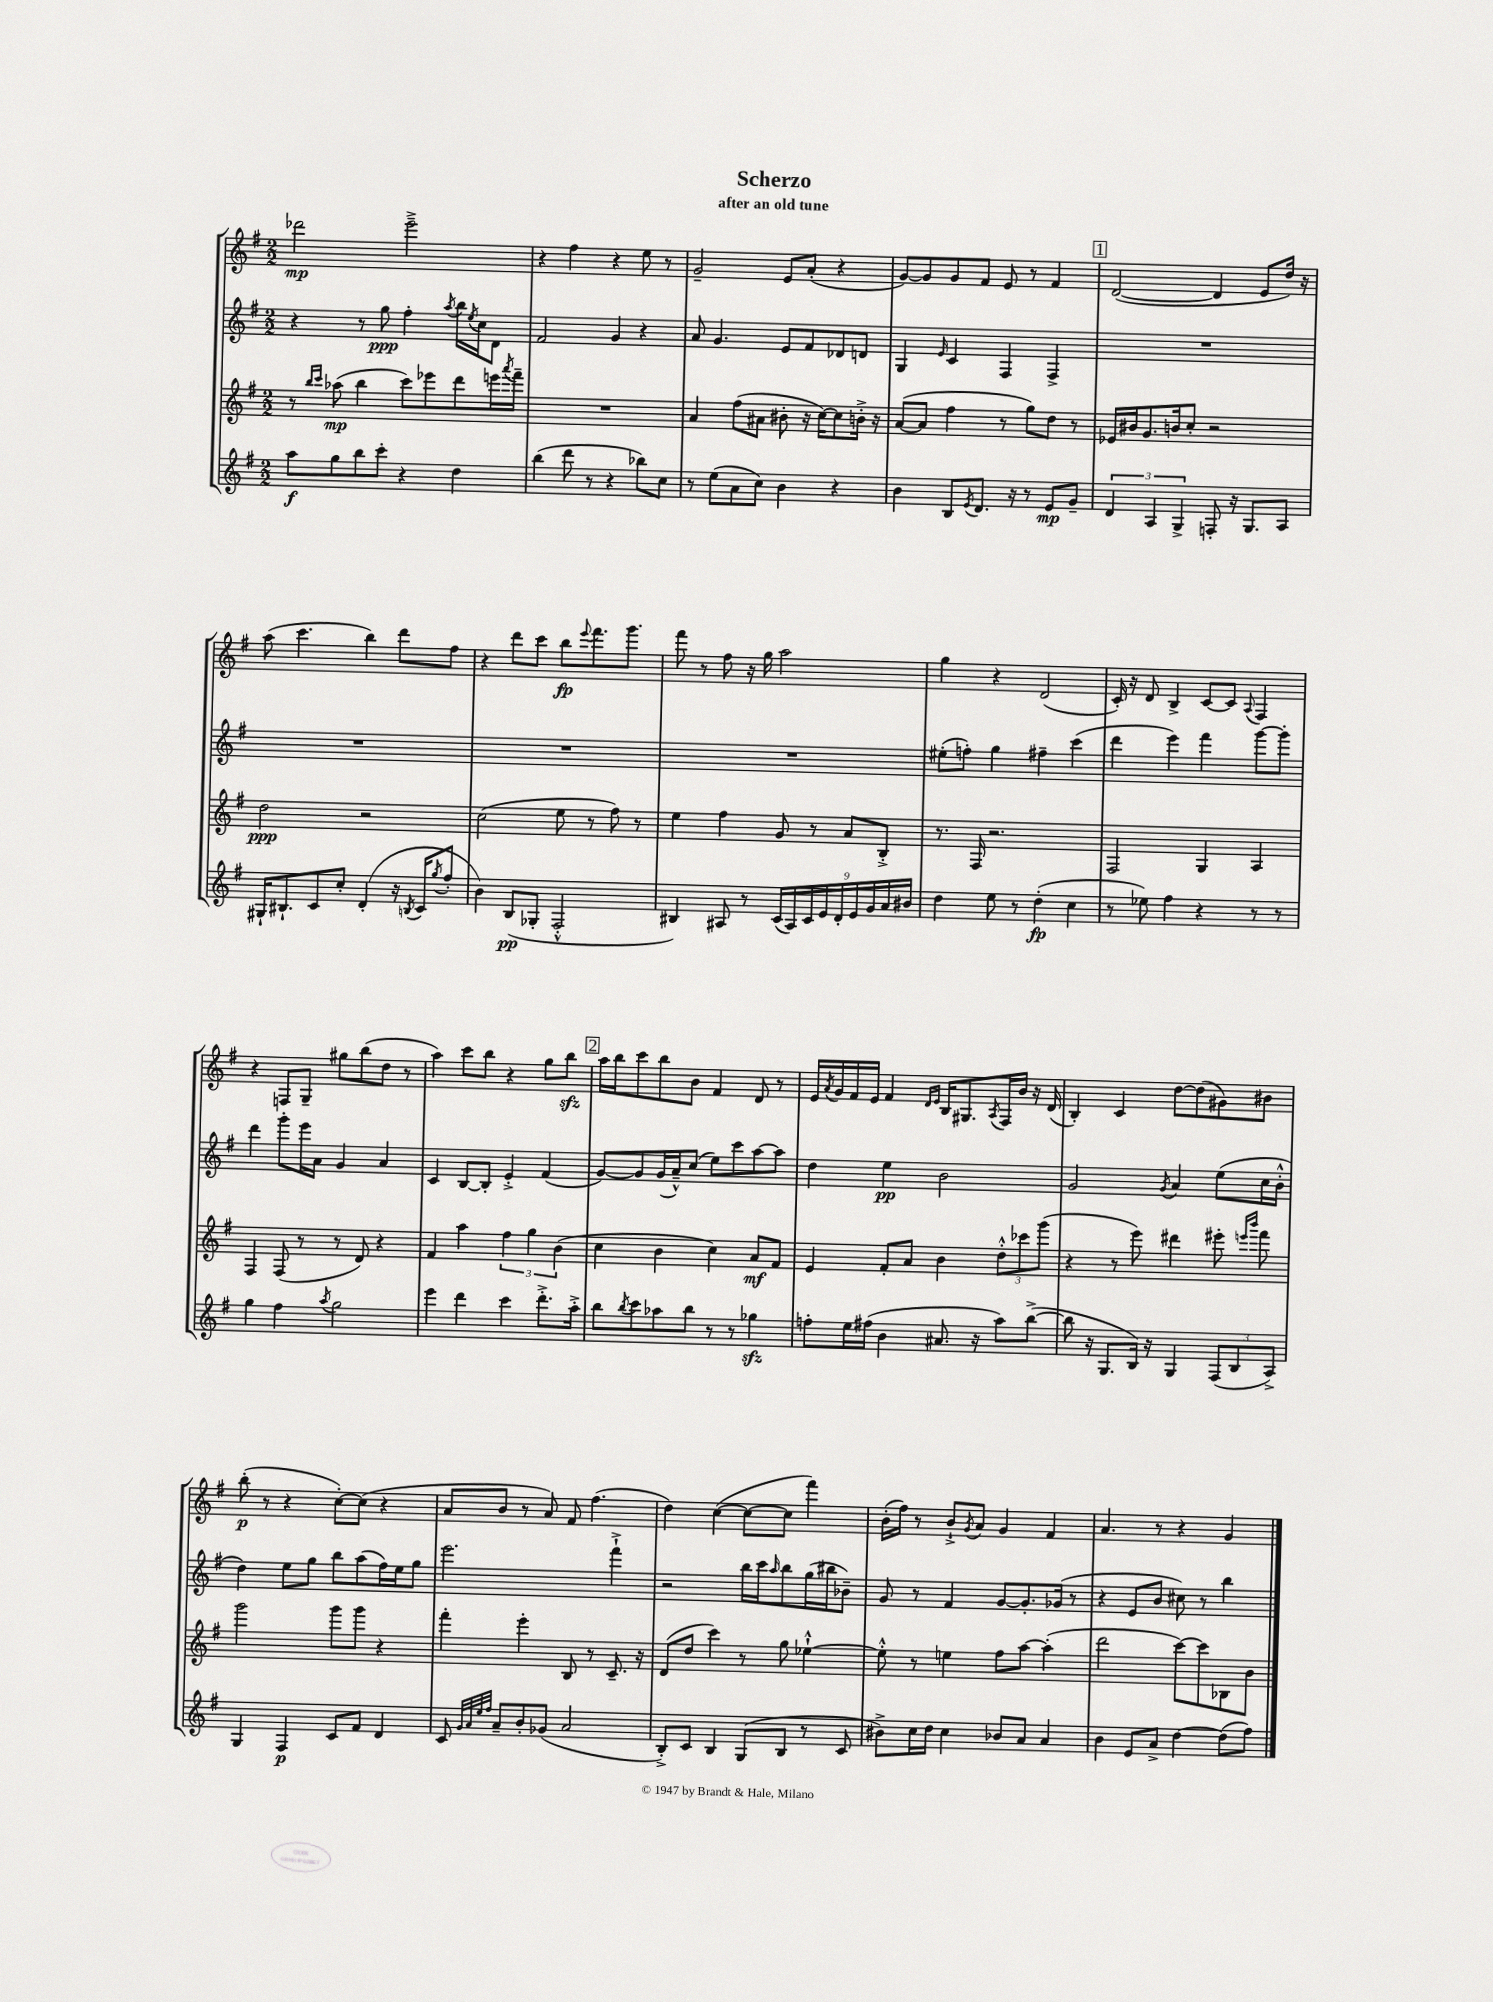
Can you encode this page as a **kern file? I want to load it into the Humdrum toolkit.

**kern	**dynam	**kern	**dynam	**kern	**dynam	**kern	**dynam
*part4	*part4	*part3	*part3	*part2	*part2	*part1	*part1
*staff4	*staff4	*staff3	*staff3	*staff2	*staff2	*staff1	*staff1
*clefG2	*	*clefG2	*	*clefG2	*	*clefG2	*
*k[f#]	*	*k[f#]	*	*k[f#]	*	*k[f#]	*
*M2/2	*	*M2/2	*	*M2/2	*	*M2/2	*
=1	=1	=1	=1	=1	=1	=1	=1
8aa\L	f	8r	.	4r	.	2ddd-X\	mp
.	.	16qqbb/LL	.	.	.	.	.
.	.	16qqccc/JJ	.	.	.	.	.
8gg\	.	(8aa-X\	mp	.	.	.	.
8bb\	.	4bb\	.	8r	.	.	.
8ccc'\J	.	.	.	8gg\	ppp	.	.
4r	.	8ccc\L)	.	4ff#'\	.	2eee~^\	.
.	.	8eee-X\	.	.	.	.	.
.	.	.	.	8qaa/	.	.	.
4dd\	.	8ddd\	.	16bb\LL	.	.	.
.	.	.	.	8qee/	.	.	.
.	.	.	.	16cc\J	.	.	.
.	.	16eeen\L	.	8d\J	.	.	.
.	.	8qaaa/	.	.	.	.	.
.	.	16fff#~\JJ	.	.	.	.	.
=2	=2	=2	=2	=2	=2	=2	=2
(4bb\	.	1r	.	2f#/	.	4r	.
8ddd\	.	.	.	.	.	4ff#\	.
8r	.	.	.	.	.	.	.
4r	.	.	.	4g/	.	4r	.
8bb-X\L)	.	.	.	4r	.	8ee\	.
8cc\J	.	.	.	.	.	8r	.
=3	=3	=3	=3	=3	=3	=3	=3
8r	.	4a/	.	8a/	.	2g~/	.
(8ee\L	.	.	.	4.g/	.	.	.
8a\	.	(8ff#\L	.	.	.	.	.
8cc\J)	.	8a#X\J	.	.	.	.	.
4b\	.	8b#X'\	.	8e/L	.	8e/L	.
.	.	16r	.	8f#/	.	(8a'/J	.
.	.	[16cc\KL)	.	.	.	.	.
4r	.	8cc\]	.	8d-X/	.	4r	.
.	.	16bn'^\Jk	.	8dn/J	.	.	.
.	.	16r	.	.	.	.	.
=4	=4	=4	=4	=4	=4	=4	=4
4b\	.	([8a/L	.	4G/	.	[8g/L)	.
.	.	8a/J]	.	.	.	8g/]	.
.	.	.	.	16qqe/	.	.	.
8B/L	.	4ff#\	.	4c/	.	8g/	.
8qe/	.	.	.	.	.	.	.
8.d/J	.	.	.	.	.	8f#/J	.
.	.	8r	.	4F#/	.	8e/	.
16r	.	.	.	.	.	.	.
8r	.	8gg\L)	.	.	.	8r	.
8e/L	mp	8dd\J	.	4F#^/	.	4f#/	.
8g~/J	.	8r	.	.	.	.	.
!!LO:REH:place=s1:t=1
=5	=5	=5	=5	=5	=5	=5	=5
6d/	.	16e-X/LL	.	1r	.	([2d/	.
.	.	16b#X/J	.	.	.	.	.
.	.	8.g/	.	.	.	.	.
6A/	.	.	.	.	.	.	.
.	.	16bn/k	.	.	.	.	.
6G^/	.	.	.	.	.	.	.
.	.	8cc'/J	.	.	.	.	.
8Fn'/	.	2r	.	.	.	4d/]	.
16r	.	.	.	.	.	.	.
8.G/L	.	.	.	.	.	.	.
.	.	.	.	.	.	8e/L	.
8A/J	.	.	.	.	.	16dd/Jk)	.
.	.	.	.	.	.	16r	.
!!LO:LB:g=z
=6	=6	=6	=6	=6	=6	=6	=6
16G#X`/KL	.	2dd\	ppp	1r	.	(8aa\	.
8.B#X`/	.	.	.	.	.	.	.
.	.	.	.	.	.	4.ccc\	.
8c/	.	.	.	.	.	.	.
8cc'/J	.	.	.	.	.	.	.
(4d'/	.	2r	.	.	.	4bb\)	.
16r	.	.	.	.	.	8ddd\L	.
8qBn/	.	.	.	.	.	.	.
16c/KL	.	.	.	.	.	.	.
8qgg/	.	.	.	.	.	.	.
8ff#'/J	.	.	.	.	.	8ff#\J	.
=7	=7	=7	=7	=7	=7	=7	=7
4b\)	.	(2cc\	.	1r	.	4r	.
(8B/L	pp	.	.	.	.	8ddd\L	.
8G-X'/J	.	.	.	.	.	8ccc\J	.
2F#'^^/	.	8ee\	.	.	.	8bb\L	fp
.	.	.	.	.	.	8qqeee/	.
.	.	8r	.	.	.	8.fff#\	.
.	.	8ff#\)	.	.	.	.	.
.	.	.	.	.	.	8.ggg\J	.
.	.	8r	.	.	.	.	.
=8	=8	=8	=8	=8	=8	=8	=8
4B#X/)	.	4ee\	.	1r	.	8fff#\	.
.	.	.	.	.	.	8r	.
8A#X/	.	4ff#\	.	.	.	8ff#\	.
8r	.	.	.	.	.	16r	.
.	.	.	.	.	.	16gg\	.
(18c/LL	.	8g/	.	.	.	2aa\	.
18A#/)	.	.	.	.	.	.	.
18c/	.	.	.	.	.	.	.
.	.	8r	.	.	.	.	.
18e/	.	.	.	.	.	.	.
18d'/	.	.	.	.	.	.	.
.	.	8a/L	.	.	.	.	.
18e/	.	.	.	.	.	.	.
18g/	.	.	.	.	.	.	.
.	.	8B'^/J	.	.	.	.	.
18a/	.	.	.	.	.	.	.
18b#X/JJ	.	.	.	.	.	.	.
=9	=9	=9	=9	=9	=9	=9	=9
4dd\	.	8.r	.	(8ee#X'\L	.	4gg\	.
.	.	.	.	8ffn'\J)	.	.	.
.	.	16F#/	.	.	.	.	.
8ee\	.	2.r	.	4gg\	.	4r	.
8r	.	.	.	.	.	.	.
(4dd'\	fp	.	.	4ff#X~\	.	(2d/	.
4cc\	.	.	.	(4ccc\	.	.	.
=10	=10	=10	=10	=10	=10	=10	=10
8r	.	2F#/	.	4ddd\	.	16c'/)	.
.	.	.	.	.	.	16r	.
8ee-X\)	.	.	.	.	.	8d/	.
4ff#\	.	.	.	4eee\)	.	4B^/	.
4r	.	4G/	.	4fff#\	.	[8c/L	.
.	.	.	.	.	.	8c/J]	.
.	.	.	.	.	.	8qqA/	.
8r	.	4A/	.	[8ggg\L	.	4F#/	.
8r	.	.	.	8ggg'\J]	.	.	.
!!LO:LB:g=z
=11	=11	=11	=11	=11	=11	=11	=11
4gg\	.	4F#/	.	4ddd\	.	4r	.
4ff#\	.	(8F#/	.	8ggg'\L	.	8Fn/L	.
.	.	8r	.	16eee\L	.	8G~/J	.
.	.	.	.	16a\JJ	.	.	.
8qaa/	.	.	.	.	.	.	.
2gg\	.	8r	.	4g/	.	8gg#X\L	.
.	.	8d/)	.	.	.	(8bb\	.
.	.	4r	.	4a/	.	8dd\J	.
.	.	.	.	.	.	8r	.
=12	=12	=12	=12	=12	=12	=12	=12
4eee\	.	4f#/	.	4c/	.	4aa\)	.
4ddd\	.	4aa\	.	[8B/L	.	8ccc\L	.
.	.	.	.	8B'/J]	.	8bb\J	.
4ccc\	.	6ff#\	.	4e'^/	.	4r	.
.	.	6gg\	.	.	.	.	.
8.ddd'^\L	.	.	.	(4f#/	.	8gg\L	.
.	.	(6b\	.	.	.	.	.
.	.	.	.	.	.	8bbzz\J	.
16aa'^\Jk	.	.	.	.	.	.	.
!!LO:REH:place=s1:t=2
=13	=13	=13	=13	=13	=13	=13	=13
8bb\L	.	4cc\	.	[8g/L)	.	16aa\LL	.
.	.	.	.	.	.	16bb\J	.
8qbb/	.	.	.	.	.	.	.
8ccc\	.	.	.	8g/]	.	8ccc\	.
8aa-X\	.	4b\	.	(16g/L	.	8bb\	.
.	.	.	.	16a~^^/J)	.	.	.
8bb\J	.	.	.	(8cc/J	.	8b\J	.
8r	.	4cc\)	.	8ee\L)	.	4f#/	.
8r	.	.	.	8ccc\	.	.	.
4gg-Xzz\	.	8a/L	mf	[8aa\	.	8d/	.
.	.	8f#/J	.	8aa\J]	.	8r	.
=14	=14	=14	=14	=14	=14	=14	=14
8ffn'\L	.	4e/	.	4dd\	.	16e/LL	.
.	.	.	.	.	.	8qa/	.
.	.	.	.	.	.	16g/	.
16ee\L	.	.	.	.	.	16f#/	.
(16ff#X\JJ	.	.	.	.	.	16e/JJ	.
4b\	.	8f#'/L	.	4ee\	pp	4f#/	.
.	.	8a/J	.	.	.	.	.
.	.	.	.	.	.	16qqd/LL	.
.	.	.	.	.	.	16qqe/JJ	.
8.a#X/	.	4b\	.	2b\	.	16B/KL	.
.	.	.	.	.	.	8.G#X/	.
16r	.	.	.	.	.	.	.
.	.	.	.	.	.	8qA/	.
8aa\L)	.	12dd'^^\L	.	.	.	16F#/L	.
.	.	.	.	.	.	16b/JJ	.
.	.	12ccc-X\	.	.	.	.	.
([8bb^\J	.	.	.	.	.	16r	.
.	.	(12ggg\J	.	.	.	.	.
.	.	.	.	.	.	(16d/	.
=15	=15	=15	=15	=15	=15	=15	=15
8bb\]	.	4r	.	2g/	.	4B'/)	.
16r	.	.	.	.	.	.	.
8.G/L	.	.	.	.	.	.	.
.	.	8r	.	.	.	4c/	.
16B/Jk)	.	8eee\)	.	.	.	.	.
16r	.	.	.	.	.	.	.
.	.	.	.	8qg/	.	.	.
4G/	.	4ddd#X\	.	4a/	.	[8dd\L	.
.	.	.	.	.	.	(8dd\]	.
(12F#/L	.	8eee#X'\	.	(8ee\L	.	8g#X\)	.
12B/	.	.	.	.	.	.	.
.	.	16qqeeen/LL	.	.	.	.	.
.	.	16qqbbb/JJ	.	.	.	.	.
.	.	8fff#\	.	16cc\L	.	8b#X\J	.
12A^/J)	.	.	.	.	.	.	.
.	.	.	.	16b'^^\JJ	.	.	.
!!LO:LB:g=z
=16	=16	=16	=16	=16	=16	=16	=16
4G/	.	2ggg\	.	4dd\)	.	(8bb'\	p
.	.	.	.	.	.	8r	.
4F#/	p	.	.	8ee\L	.	4r	.
.	.	.	.	8gg\J	.	.	.
8c/L	.	8ggg\L	.	8bb\L	.	[8cc'\L)	.
8f#/J	.	8ggg\J	.	(8aa\	.	(8cc\J]	.
4d/	.	4r	.	16ff#\L)	.	4r	.
.	.	.	.	16ee\J	.	.	.
.	.	.	.	8gg\J	.	.	.
=17	=17	=17	=17	=17	=17	=17	=17
8c/	.	4fff#'\	.	2.eee\	.	8a/L	.
32qqg/LLL	.	.	.	.	.	.	.
32qqa/	.	.	.	.	.	.	.
32qqee/	.	.	.	.	.	.	.
32qqff#/JJJ	.	.	.	.	.	.	.
8a~/L	.	.	.	.	.	8b/J	.
8b'/	.	4eee'\	.	.	.	8r	.
(8g-X/J	.	.	.	.	.	8a/)	.
2a/	.	8B/	.	.	.	8f#/	.
.	.	8r	.	.	.	(4.ff#\	.
.	.	8.c~/	.	4fff#`^\	.	.	.
.	.	16r	.	.	.	.	.
=18	=18	=18	=18	=18	=18	=18	=18
8B'^/L)	.	(8d/L	.	2r	.	4dd\)	.
8c/J	.	8dd/J	.	.	.	.	.
4B/	.	4ccc\)	.	.	.	([4cc\	.
(8G/L	.	8r	.	16bb\LL	.	8cc\L_	.
.	.	.	.	16ccc\J	.	.	.
.	.	.	.	16qqaa/	.	.	.
8B/J	.	8gg\	.	8bb\	.	8cc\J]	.
8r	.	[4ee-X`^^\	.	(16gg\L	.	4fff#\)	.
.	.	.	.	16bb#X\J	.	.	.
8c/	.	.	.	8b-X~\J)	.	.	.
=19	=19	=19	=19	=19	=19	=19	=19
8b#X^\L)	.	8ee-'^^\]	.	8g/	.	(16b'\LL	.
.	.	.	.	.	.	16ff#\JJ)	.
16cc\L	.	8r	.	8r	.	8r	.
16dd\JJ	.	.	.	.	.	.	.
4cc\	.	4een\	.	4f#/	.	8b`^/L	.
.	.	.	.	.	.	8qg/	.
.	.	.	.	.	.	8a/J	.
8b-X/L	.	8ff#\L	.	[8g/L	.	4g/	.
8a/J	.	[8aa\J	.	8.g'/]	.	.	.
4a/	.	(4aa'\]	.	.	.	4f#/	.
.	.	.	.	(16g-X/Jk	.	.	.
.	.	.	.	8r	.	.	.
=20	=20	=20	=20	=20	=20	=20	=20
4b\	.	2ddd\	.	4r	.	4.a/	.
8e/L	.	.	.	8e/L	.	.	.
8a^/J	.	.	.	8b/J	.	8r	.
[4dd\	.	[8ccc\L)	.	8cc#X\)	.	4r	.
.	.	8ccc\]	.	8r	.	.	.
(8dd\L]	.	8B-X\	.	4bb\	.	4g/	.
8ff#\J)	.	8b\J	.	.	.	.	.
==	==	==	==	==	==	==	==
*-	*-	*-	*-	*-	*-	*-	*-
